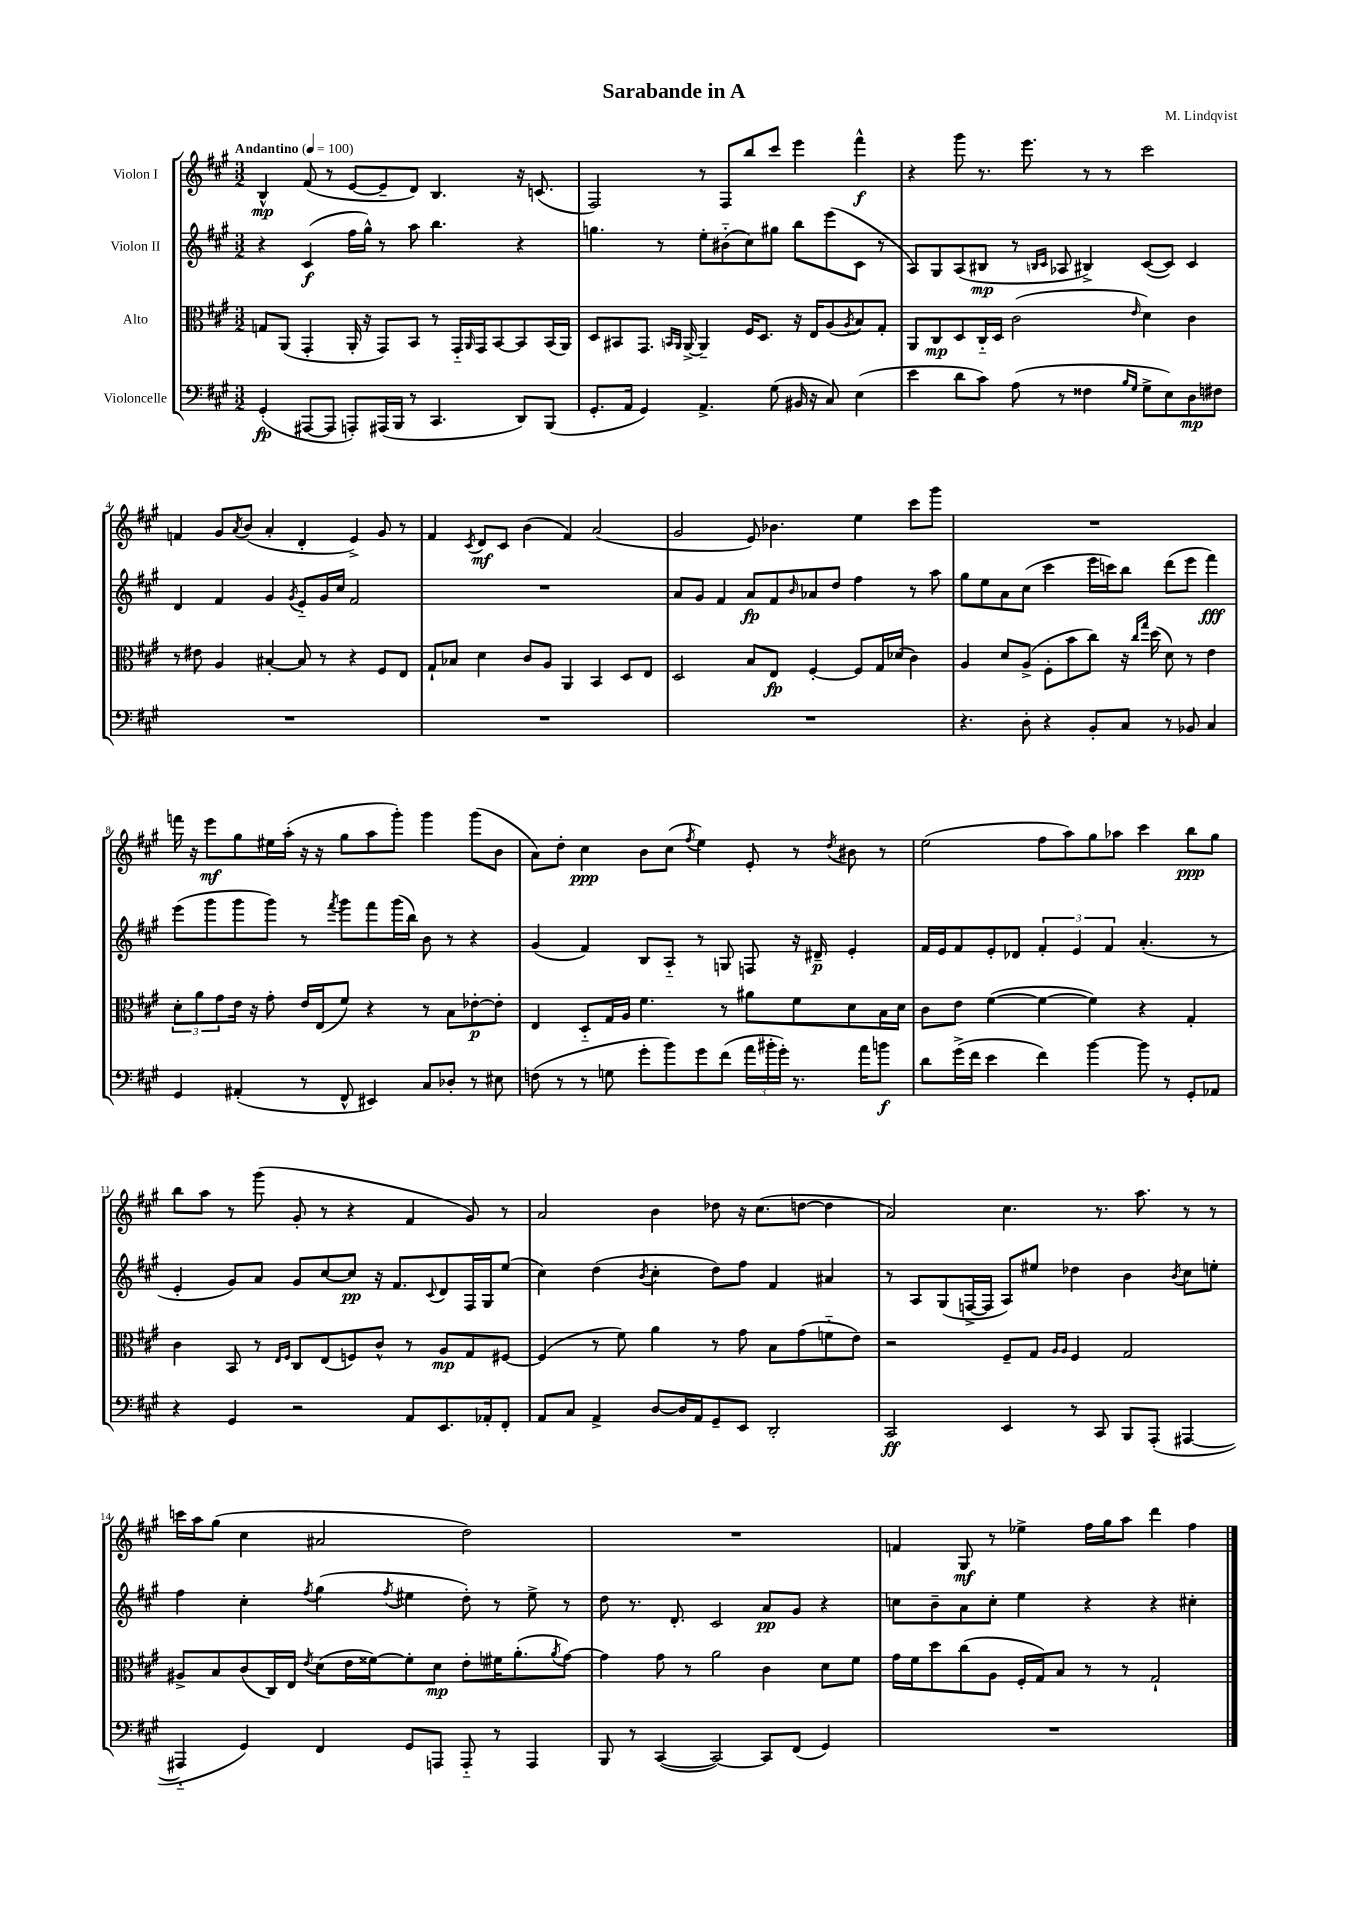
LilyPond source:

\header { title = "Sarabande in A" composer = "M. Lindqvist" }
<<
\new StaffGroup <<
\new Staff = "s0" \with { instrumentName = "Violon I" } {
    \clef treble \key a \major \numericTimeSignature \time 3/2 \tempo "Andantino" 4 = 100
    b4-^\mp fis'8( r8 e'8~ e'8-- d'8) b4. r16 c'8.( |
    fis2) r8 fis8 b''8 cis'''8 e'''4 fis'''4-^\f |
    r4 gis'''8 r8. e'''8. r8 r8 cis'''2 |
    f'4 gis'8 \acciaccatura { a'8 } b'8( a'4-. d'4-. e'4->) gis'8 r8 |
    fis'4 \acciaccatura { cis'8 } d'8\mf cis'8 b'4( fis'4) a'2( |
    gis'2 e'8) bes'4. e''4 cis'''8 gis'''8 |
    R1. |
    f'''16 r16 e'''8\mf gis''8 eis''16 a''16-.( r16 r16 gis''8 a''8 gis'''8-.) gis'''4 gis'''8( b'8 |
    a'8) d''8-. cis''4\ppp b'8 cis''8( \acciaccatura { fis''8 } e''4) e'8-. r8 \acciaccatura { d''8 } bis'8 r8 |
    e''2( fis''8 a''8) gis''8 aes''8 cis'''4 b''8\ppp gis''8 |
    b''8 a''8 r8 gis'''8( gis'8-. r8 r4 fis'4 gis'8) r8 |
    a'2 b'4 des''8 r16 cis''8.( d''8~ d''4 |
    a'2) cis''4. r8. a''8. r8 r8 |
    c'''16 a''16 gis''8( cis''4 ais'2 d''2) |
    R1. |
    f'4 gis8\mf r8 ees''4-> fis''16 gis''16 a''8 d'''4 fis''4 \bar "|." |
}
\new Staff = "s1" \with { instrumentName = "Violon II" } {
    \clef treble \key a \major \numericTimeSignature \time 3/2
    r4 cis'4\f( fis''16 gis''16-^) r8 a''8 b''4. r4 |
    g''4. r8 e''8-. bis'8-_( cis''8) gis''8 b''8 e'''8( cis'8 r8 |
    a8) gis8 a8( bis8\mp r8 \grace { b16 cis'16 } aes8 bis4->) cis'8~( cis'8) cis'4 |
    d'4 fis'4 gis'4 \acciaccatura { gis'8 } e'8-_ gis'16 cis''16 fis'2 |
    R1. |
    a'8 gis'8 fis'4 a'8\fp fis'8 \grace { b'16 } aes'8 d''8 fis''4 r8 a''8 |
    gis''8 e''8 a'8 cis''8( cis'''4 e'''16 c'''16) b''8 d'''8( e'''8 fis'''4\fff) |
    e'''8( gis'''8 gis'''8 gis'''8) r8 \acciaccatura { fis'''8 } gis'''8 fis'''8 gis'''16( b''16) b'8 r8 r4 |
    gis'4( fis'4) b8 a8-_ r8 g8 f8 r16 dis'16--\p e'4-. |
    fis'16 e'16 fis'8 e'8-. des'8 \tuplet 3/2 { fis'4-. e'4 fis'4 } a'4.-.( r8 |
    e'4-. gis'8) a'8 gis'8 cis''8~ cis''8\pp r16 fis'8. \appoggiatura { cis'8 } d'8 fis16 gis16 e''8( |
    cis''4) d''4( \acciaccatura { b'8 } cis''4-. d''8) fis''8 fis'4 ais'4 |
    r8 a8 gis8( f16~-> f16 a8) eis''8 des''4 b'4 \acciaccatura { b'8 } cis''8 e''8-. |
    fis''4 cis''4-. \acciaccatura { fis''8 } gis''4( \acciaccatura { fis''8 } eis''4 d''8-.) r8 eis''8-> r8 |
    d''8 r8. d'8.-. cis'2 a'8\pp gis'8 r4 |
    c''8 b'8-- a'8 c''8-. e''4 r4 r4 cis''4-. \bar "|." |
}
\new Staff = "s2" \with { instrumentName = "Alto" } {
    \clef alto \key a \major \numericTimeSignature \time 3/2
    g8 a,8( gis,4-. a,16-. r16 gis,8) b,8 r8 gis,16-_ \grace { a,16 } gis,16 b,8~ b,8 b,16( a,16) |
    d8 bis,8 gis,8. \grace { b,16 a,16 } a,16~-> a,4-- fis16 d8. r16 e16 a8( \acciaccatura { a8 } b8) gis8-. |
    a,8 cis8\mp d8 cis16-_ d16 cis'2( \grace { e'16 } d'4) cis'4 |
    r8 eis'8 a4 bis4~-. bis8 r8 r4 fis8 e8 |
    gis8-! bes8 d'4 cis'8 a8 a,4 b,4 d8 e8 |
    d2 b8 e8\fp fis4~-. fis8 gis16 des'16( cis'4) |
    a4 d'8 a8->( fis8-. b'8 cis''8) r16 \grace { cis''16 gis''16 } d''16( d'8) r8 e'4 |
    \tuplet 3/2 { d'8-. a'8 gis'8 } e'16 r16 gis'8-. e'16 e16( fis'8) r4 r8 b8 ees'8~-.\p ees'8-. |
    e4 d8-_ gis16 a16 fis'4. r8 ais'8 fis'8 d'8 b16 d'16 |
    cis'8 e'8 fis'4~( fis'4~ fis'4) r4 gis4-. |
    cis'4 b,8 r8 \grace { e16 fis16 } cis8 e8( f8) cis'8-^ r8 a8\mp gis8 fis8~ |
    fis4( r8 fis'8) a'4 r8 gis'8 b8 gis'8( f'8-_ e'8) |
    r2 fis8-- gis8 \grace { a16 a16 } fis4 gis2 |
    ais8-> b8 cis'8( cis16) e16 \acciaccatura { e'8 } d'8( e'16 fisis'16~) fisis'8-. d'8\mp e'8-. fis'16 a'8.-.( \acciaccatura { a'8 } gis'8~) |
    gis'4 gis'8 r8 a'2 cis'4 d'8 fis'8 |
    gis'16 fis'16 d''8 cis''8( a8 fis16-. gis16) b8 r8 r8 gis2-! \bar "|." |
}
\new Staff = "s3" \with { instrumentName = "Violoncelle" } {
    \clef bass \key a \major \numericTimeSignature \time 3/2
    gis,4-.\fp( ais,,8~ ais,,8 a,,8-.) ais,,16( b,,16 r8 cis,4. d,8) b,,8( |
    gis,8.-. a,16 gis,4) a,4.-> gis8( bis,16 r16 cis8) e4( |
    e'4 d'8 cis'8) a8( r8 fisis4 \grace { b16 gis16 } gis8-> e8) d8\mp fis8 |
    R1. |
    R1. |
    R1. |
    r4. d8-. r4 b,8-. cis8 r8 bes,8 cis4 |
    gis,4 ais,4-.( r8 fis,8-^ eis,4) cis8 des8-. r8 eis8 |
    f8( r8 r8 g8 gis'8-. b'8) gis'8 fis'8( \tuplet 3/2 { a'16 bis'16-. gis'16-.) } r8. a'16 b'8\f |
    d'8 gis'16->( fis'16 e'4 fis'4) b'4~ b'8 r8 gis,8-. aes,8 |
    r4 gis,4 r2 a,8 e,8. aes,16-. fis,8-. |
    a,8 cis8 a,4-> d8~ d16 a,16 gis,8-- e,8 d,2-. |
    cis,2\ff e,4 r8 cis,8 b,,8 a,,8-.( ais,,4~ |
    ais,,4-_ gis,4) fis,4 gis,8 a,,8 a,,8-_ r8 a,,4 |
    b,,8 r8 cis,4~( cis,2~) cis,8 fis,8( gis,4) |
    R1. \bar "|." |
}
>>
>>
